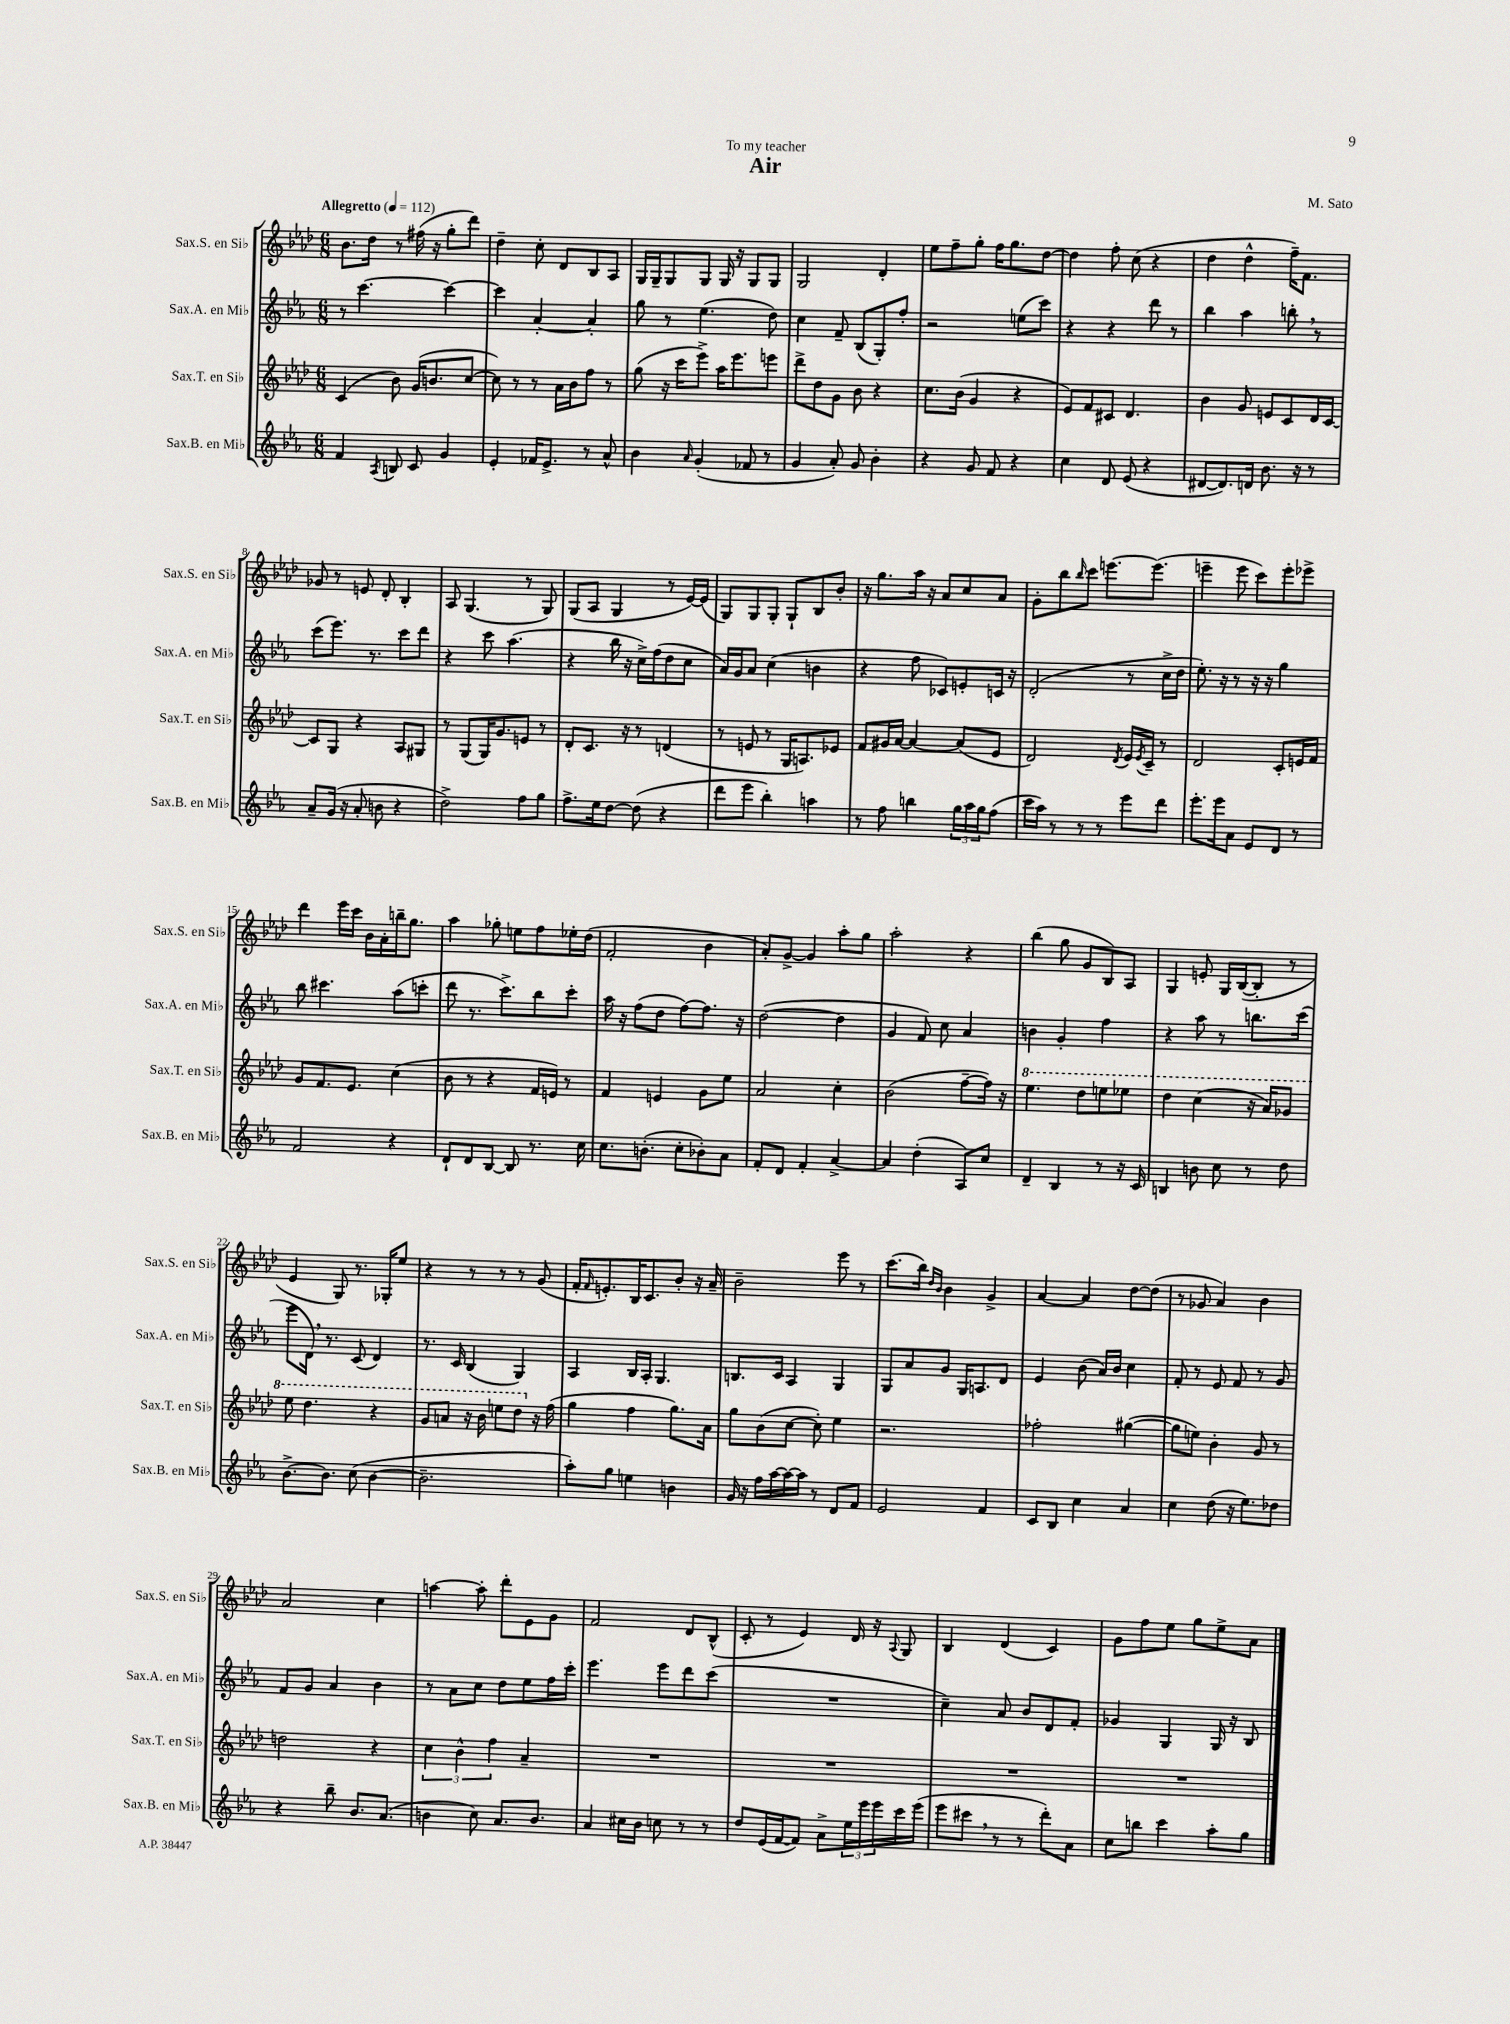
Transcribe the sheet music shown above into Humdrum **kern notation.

**kern	**kern	**kern	**kern
*part4	*part3	*part2	*part1
*staff4	*staff3	*staff2	*staff1
*I"Sax.B. en Mi♭	*I"Sax.T. en Si♭	*I"Sax.A. en Mi♭	*I"Sax.S. en Si♭
*I'Sax.B. en Mi♭	*I'Sax.T. en Si♭	*I'Sax.A. en Mi♭	*I'Sax.S. en Si♭
*clefG2	*clefG2	*clefG2	*clefG2
*k[b-e-a-]	*k[b-e-a-d-]	*k[b-e-a-]	*k[b-e-a-d-]
*M6/8	*M6/8	*M6/8	*M6/8
*MM112	*MM112	*MM112	*MM112
=1	=1	=1	=1
!	!	!	!LO:TX:a:B:t=Allegretto
4f/	(4c/	8r	8.b-\L
.	.	[4.ccc\	.
.	.	.	16dd-\Jk
8qA-/	.	.	.
8Bn/	8b-\)	.	8r
8c/	(16g/KL	.	(16ff#X\
.	8.bn/	.	16r
4g/	.	4ccc\_	8gg'\L
.	[8cc/J	.	8ddd-\J)
=2	=2	=2	=2
4e-'/	8cc\])	4ccc\]	4dd-~\
.	8r	.	.
16f-X/KL	8r	[4a-'/	8cc'\
8.e-^/J	.	.	.
.	16a-\LL	.	8d-/L
.	16b-\J	.	.
8r	8ff\J	4a-'/]	8B-/
8a-^^/	8r	.	8A-/J
=3	=3	=3	=3
4b-\	(8gg\	8gg\	16G/LL
.	.	.	16G~/J
.	16r	8r	8G/
.	16ccc\KL	.	.
16qqa-/	.	.	.
(4g'/	8eee-^\J)	(4.ee-\	8G/J
.	16aa-\KL	.	16G/
.	8.eee-\	.	16r
8f-X/	.	.	8G/L
8r	8eeen\J	8dd\)	8G/J
=4	=4	=4	=4
4g/	8ddd-^\L	4cc\	2G/
.	8dd-\	.	.
8a-'/)	8g\J	8f~/	.
8g/	8b-\	(8B-/L	.
4b-'\	4r	8G'/)	4d-'/
.	.	8ff'/J	.
=5	=5	=5	=5
4r	8.cc\L	2r	8ee-\L
.	.	.	8ff~\
.	(16b-\Jk	.	.
8g/	4g/	.	8gg'\J
8f/	.	.	16ff\KL
.	.	.	8.gg\
4r	4r	(8een\L	.
.	.	8ccc\J)	[8dd-\J
=6	=6	=6	=6
4cc\	8e-/L)	4r	4dd-\]
.	8f/	.	.
8d/	8c#X/J	4r	8ff'\
(8e-/	4.d-/	.	(8cc\
4r	.	8ddd\	4r
.	.	8r	.
=7	=7	=7	=7
[8d#X/L	4b-\	4bb-\	4dd-\
8.d#/])	.	.	.
.	8g/	4aa-\	4dd-^^\
16dn/Jk	.	.	.
8.b-\	8en/L	.	.
.	8c/	8bbn',\	16ff~\KL)
16r	.	.	8.f\J
8r	16d-/L	8r	.
.	[16c/JJ	.	.
!!LO:LB:g=z
=8	=8	=8	=8
8a-~/L	8c/L]	(8ccc\L	8g-X/
(16g/Jk	8G/J	8.eee-\J)	8r
16r	.	.	.
8a-'/	4r	.	8en/
.	.	8.r	.
8bn\	.	.	8d-'/
4r	8A-/L	8ccc\L	4B-'/
.	8G#X/J	8ddd\J	.
=9	=9	=9	=9
2dd^\)	8r	4r	8A-/
.	(8G/L	.	(4.G/
.	16G/K)	8ccc\	.
.	8.g/	.	.
.	.	(4.aa-\	.
8ff\L	8en/J	.	8r
8gg\J	8r	.	8G/)
=10	=10	=10	=10
8.ff^\L	8d-'/L	4r	(8G/L
.	8.c/J	.	8A-/J
16ee-\k	.	.	.
[8dd\J	.	16bb-\	4G/
.	16r	16r	.
(8dd\]	8r	16cc^\LL)	.
.	.	(16ff\J	.
4r	(4dn/	8dd\	8r
.	.	8cc\J	[16e-/LL)
.	.	.	(16e-/JJ]
=11	=11	=11	=11
8ddd\L	8r	16a-/LL)	8G/L)
.	.	16g/J	.
8eee-\J	8en/	8a-/J	8G/
4bb-'\)	8r	(4cc\	8G'/J
.	16G/KL	.	8G`/L
.	8.An/)	.	.
4aan\	.	4bn\	8B-/
.	8e-X/J	.	8b-'/J
=12	=12	=12	=12
8r	8f/L	4r	16r
.	.	.	8.gg\L
8ff\	16g#X/L	.	.
.	[16a-/JJ	.	.
4bbn\	4a-/_	8ff\	16aa-\Jk
.	.	.	16r
.	.	8c-X/L)	8a-/L
24gg\LL	(8a-/L]	8en'/	8cc/
24aa-\	.	.	.
24gg\J	.	.	.
(8ff\J	8e-/J	16cn/Jk	8a-/J
.	.	16r	.
=13	=13	=13	=13
16ccc\LL	2d-/)	(2d'/	8g'\L
16aa-\JJ)	.	.	.
8r	.	.	8bb-\
.	.	.	16qqbb-/
8r	.	.	8ccc\J
8r	.	.	[8.eeen\L
.	8qd-/	.	.
8eee-\L	16e-/LL	8r	.
.	8qe-/	.	.
.	16c~/JJ	.	(8.eee\J]
8ddd\J	8r	16cc^\LL	.
.	.	16dd\JJ	.
=14	=14	=14	=14
8.eee-'\L	2d-/	8.ee-'\)	4eeen~\
16eee-\k	.	16r	.
8a-\J	.	8r	8eee\
8e-/L	.	16r	8ccc\L)
.	.	16r	.
8d/J	8c'/L	4gg\	8eee'\
8r	16en/L	.	8eee-X^\J
.	16f/JJ	.	.
!!LO:LB:g=z
=15	=15	=15	=15
2f/	8g/L	8bb-\	4ddd-\
.	8.f/	4.ccc#X\	.
.	.	.	16eee-\LL
.	8.e-/J	.	16ccc\JJ
.	.	.	16b-\LL
.	.	.	16a-'\
4r	(4cc\	(8aa-\L	16bbn~\J
.	.	.	8.gg\J
.	.	8cccn'\J	.
=16	=16	=16	=16
8d`/L	8b-\	8ddd\	4aa-\
8d/	8r	8.r	.
[8B-/J	4r	.	8gg-X'\
.	.	8.ccc^\L)	.
8B-/]	.	.	8een\L
8.r	16f/LL	8bb-\	8ff\
.	16en/JJ)	.	.
.	8r	8ccc'\J	16ee-X'\L
16cc\	.	.	(16dd-\JJ
=17	=17	=17	=17
8.cc\L	4f/	16aa-\	2f'/
.	.	16r	.
.	.	(8ff\L	.
(8.bn'\J	.	.	.
.	4en/	8dd\J	.
8cc'\L	.	[8ff\L)	.
8b-X'\)	8g\L	8.ff\J]	4b-\
8a-\J	8ee-\J	.	.
.	.	16r	.
=18	=18	=18	=18
8f'/L	2a-/	([2dd\	8a-'/L)
8d/J	.	.	[8g^/J
4f'/	.	.	4g/]
[4a-^/	4cc'\	4dd\]	8aa-'\L
.	.	.	8gg\J
=19	=19	=19	=19
4a-/]	(2b-\	4g/	2aa-'\
(4dd'\	.	8f/)	.
.	.	8cc\	.
8A-/L)	[8ff~\L	4a-/	4r
8cc/J	16ff\Jk])	.	.
.	16r	.	.
=20	=20	=20	=20
*	*8va	*	*
4d~/	4.eee-\	4bn\	(4bb-\
4B-/	.	4g'/	8gg\
.	8ddd-\L	.	8g/L
8r	8eeen\	4ff\	8B-/)
16r	8eee-X\J	.	8A-/J
16c/	.	.	.
=21	=21	=21	=21
4Bn/	4ddd-\	4r	4G/
8bn\	(4ccc\	8aa-\	8en'/
8cc\	.	8r	16G/LL
.	.	.	([16B-/J
8r	16r	8.bbn\L	8B-'/J]
.	16aa-/KL)	.	.
8dd\	8gg-X/J	.	8r
.	.	(16ccc\Jk	.
!!LO:LB:g=z
=22	=22	=22	=22
[8.b-^\L	8eee-\	8eee-\L	4e-/
.	4.ddd-\	16d,\Jk)	.
8.b-\J]	.	8.r	.
.	.	.	8G/)
(8cc\	.	(8c/	8.r
[4b-\	4r	4d/)	.
.	.	.	16G-X'/KL
.	.	.	8ee-/J
=23	=23	=23	=23
2.b-~\]	8gg/L	8.r	4r
.	8aan/J	.	.
.	.	16c/	.
.	16r	(4B-/	8r
.	16bb-\	.	.
.	8eeen\L	.	8r
.	8ddd-\J	4G/)	8r
*	*X8va	*	*
.	16r	.	(8g/
.	(16ff\	.	.
=24	=24	=24	=24
8aa-'\L)	4gg\	4A-/	16f'/KL
.	.	.	16qqf/
.	.	.	8.en'/)
8gg\J	.	.	.
4een\	4ff\	16B-/LL	16B-/K
.	.	16A-'/JJ	8.c/
.	.	4.G/	.
4bn\	8.gg\L)	.	8b-'/J
.	.	.	16r
.	16a-\Jk	.	16a-~/
=25	=25	=25	=25
16g/	8gg\L	8.Bn/L	2b-~\
16r	.	.	.
16ff\LL	(8b-\	.	.
[16aa-\	.	16c/Jk	.
16aa-\_	[8cc\J	4A-/	.
16aa-\JJ]	.	.	.
8r	8cc'\])	.	.
8d/L	4ee-\	4G/	8eee-\
8f/J	.	.	8r
=26	=26	=26	=26
2e-/	2.r	8G/L	(8.ccc\L
.	.	8a-/	.
.	.	.	16bb-\Jk)
.	.	.	16qqdd-/LL
.	.	.	16qqb-/JJ
.	.	8g/J	4b-\
.	.	16G/KL	.
.	.	8.An/	.
4f/	.	.	4g^/
.	.	8d/J	.
=27	=27	=27	=27
8c/L	2ff-X'\	4e-/	[4a-/
8B-/J	.	.	.
4cc\	.	(8b-\	4a-/]
.	.	16a-/LL)	.
.	.	16b-/JJ	.
4a-/	([4gg#X\	4cc\	[8dd-\L
.	.	.	(8dd-\J]
=28	=28	=28	=28
4cc\	8gg#\L]	8f'/	8r
.	8een\J)	8r	8g-X/
(8dd\	4b-'\	8e-/	4a-/)
16r	.	8f/	.
8.ee-\L)	.	.	.
.	8g/	8r	4b-\
8dd-X\J	8r	8g/	.
!!LO:LB:g=z
=29	=29	=29	=29
4r	2ddn\	8f/L	2a-/
.	.	8g/J	.
8bb-~\	.	4a-/	.
8.b-/L	.	.	.
.	4r	4b-\	4cc\
(8.a-/J	.	.	.
=30	=30	=30	=30
4bn\	6cc\	8r	[4aan\
.	.	8a-\L	.
.	6b-^^\	.	.
8cc\)	.	8cc\J	8aa'\]
.	6ff\	.	.
8.a-/L	.	8dd\L	8ddd-'\L
.	4a-~/	8ee-\	8e-\
8.b/J	.	.	.
.	.	16ff\L	8g\J
.	.	16ccc'\JJ	.
=31	=31	=31	=31
4a-/	2.r	4.eee-\	2f/
16cc#X\LL	.	.	.
16b-\JJ	.	.	.
8ccn\	.	8eee-\L	.
8r	.	8ddd\	8d-/L
8r	.	(8ccc\J	(8B-^^/J
=32	=32	=32	=32
8dd/L	2.r	2.r	8c'/
(16e-/L	.	.	8r
[16f/J	.	.	.
8f/J])	.	.	4e-/)
8a-^\L	.	.	.
24ee-\L	.	.	16d-/
24eee-\	.	.	.
.	.	.	16r
24eee-\	.	.	.
.	.	.	8qqA-/
16ccc\	.	.	8G/
(16eee-\JJ	.	.	.
=33	=33	=33	=33
8eee-\L	2.r	4cc~\)	4B-/
8ccc#X,\J	.	.	.
8r	.	8a-/	(4d-/
8r	.	8b-/L	.
8ddd'\L)	.	8d/	4c/)
8a-\J	.	8f'/J	.
=34	=34	=34	=34
8cc\L	2.r	4g-X/	8g\L
8bbn\J	.	.	8ff\
4ccc\	.	4G/	8ee-\J
.	.	.	8gg\L
8aa-'\L	.	16G/	8ee-^\
.	.	16r	.
8gg\J	.	8B-/	8a-\J
==	==	==	==
*-	*-	*-	*-
